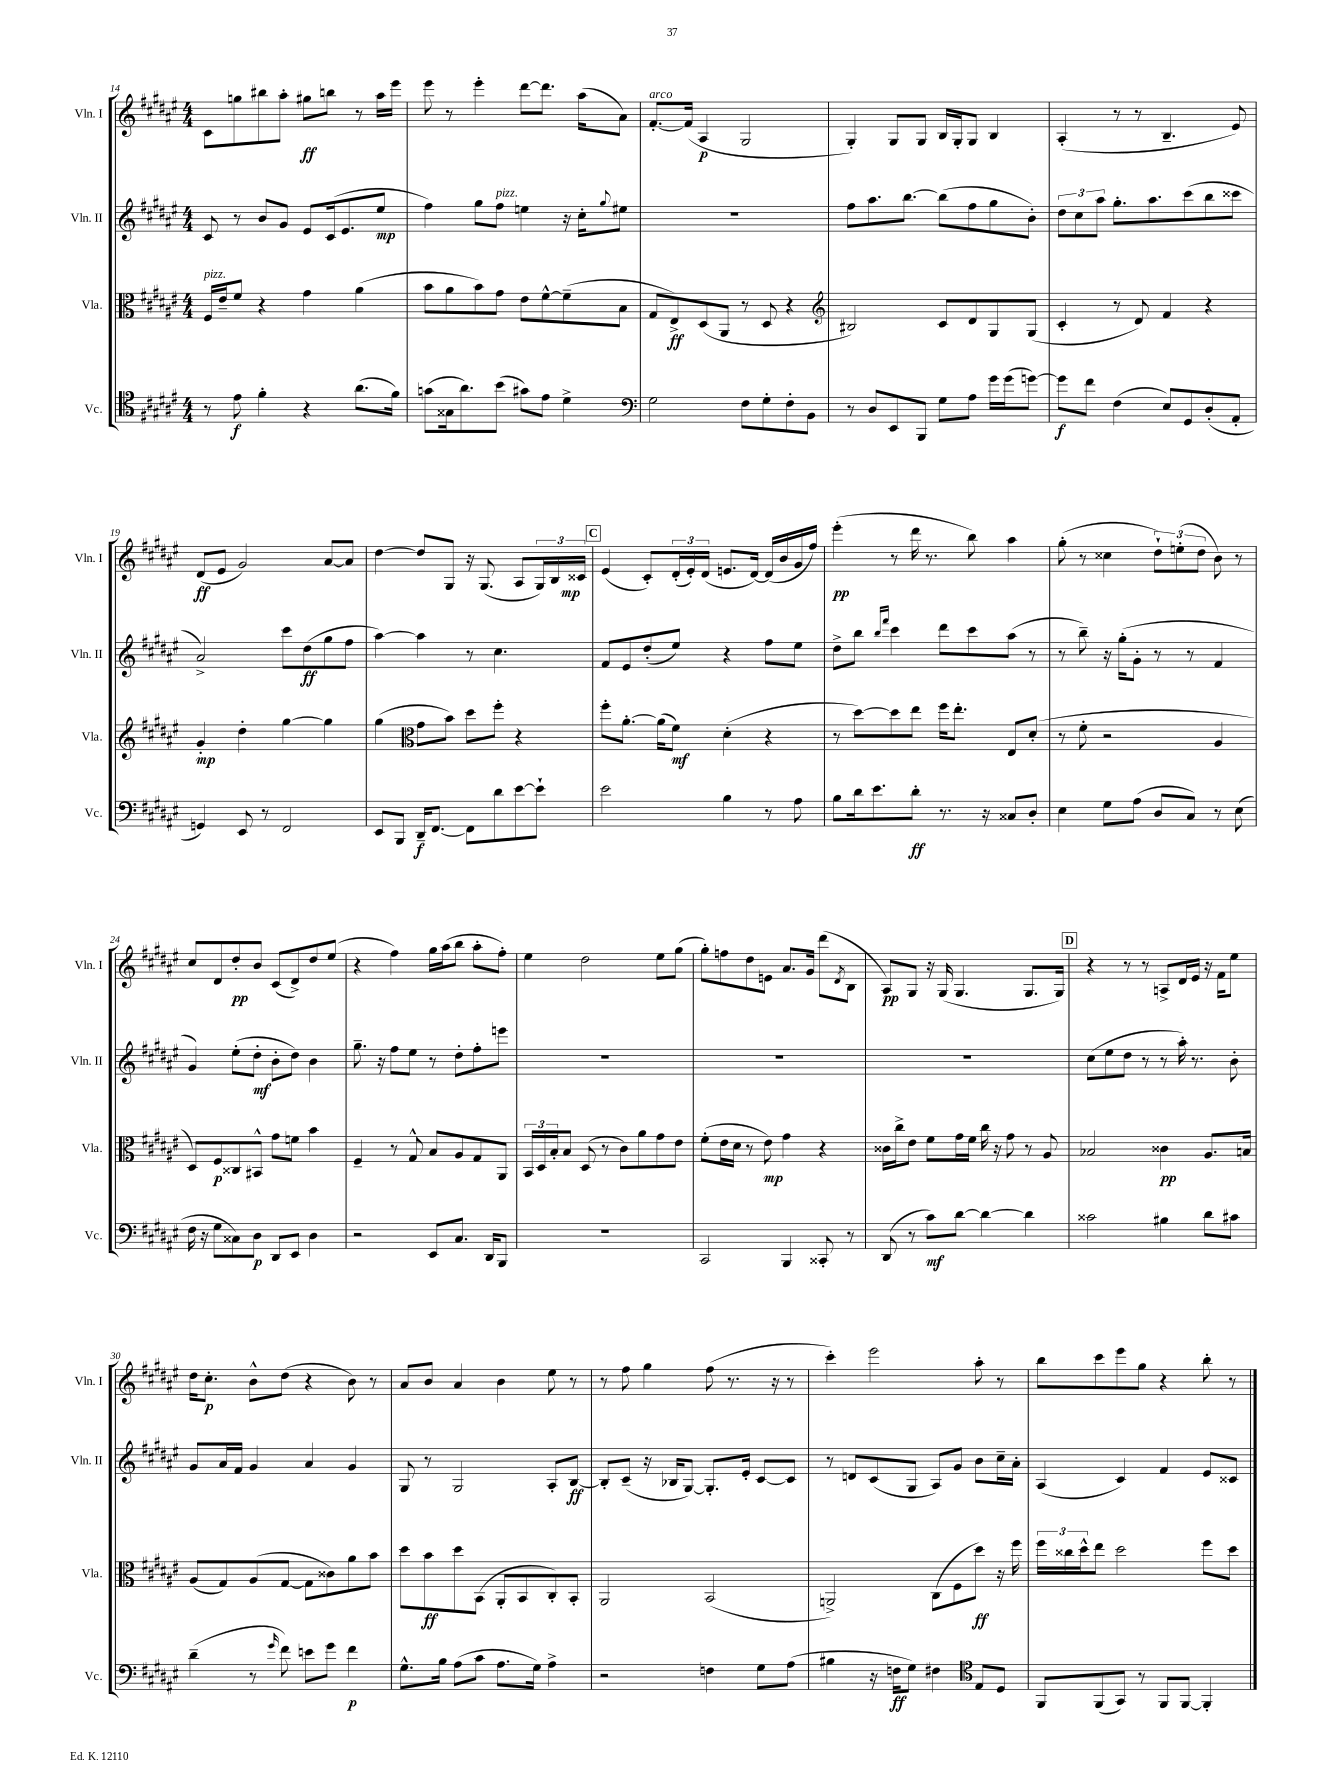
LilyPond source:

<<
\new StaffGroup <<
\new Staff = "s0" \with { instrumentName = "Vln. I" shortInstrumentName = "Vln. I" } {
    \clef treble \key fis \major \numericTimeSignature \time 4/4
    cis'8 g''8 bis''8 ais''8-. gis''8\ff b''8 r8 ais''16 eis'''16 |
    eis'''8 r8 eis'''4-. dis'''8~ dis'''8. ais''16( ais'8) |
    fis'8.~-.^\markup { \italic "arco" } fis'16( ais4\p gis2 |
    gis4-.) gis8 gis8 b16 gis16-. gis8 b4 |
    ais4-.( r8 r8 b4.-- eis'8) |
    dis'8\ff( eis'8 gis'2) ais'8~ ais'8 |
    dis''4~ dis''8 gis8 r16 gis8.( ais8 \tuplet 3/2 { gis16) b16 cisis'16\mp } |
    \mark \markup { \box "C" } eis'4( cis'8-.) \tuplet 3/2 { dis'16-.( eis'16-.) dis'16( } e'8. dis'16~) dis'16( b'16 gis'16 fis''16) |
    eis'''4-.\pp( r8 dis'''16 r8. b''8) ais''4 |
    gis''8-.( r8 cisis''4 \tuplet 3/2 { dis''8-!) e''8-.( dis''8 } b'8) r8 |
    cis''8 dis'8 dis''8-.\pp b'8 cis'8( dis'8->) dis''8 eis''8( |
    r4 fis''4) gis''16 ais''16( b''8 ais''8-. fis''8-.) |
    eis''4 dis''2 eis''8 gis''8( |
    gis''8-.) f''8 dis''8 e'8 ais'8. gis'16 dis'''8( \acciaccatura { dis'8 } b8 |
    ais8\pp) gis8 r16 gis16( gis4. gis8. gis16) |
    \mark \markup { \box "D" } r4 r8 r8 a8-> dis'16 eis'16 r16 fis'16 eis''8 |
    dis''16 cis''8.-.\p b'8-^ dis''8( r4 b'8) r8 |
    ais'8 b'8 ais'4 b'4 eis''8 r8 |
    r8 fis''8 gis''4 fis''8( r8. r16 r8 |
    cis'''4-.) eis'''2 ais''8-. r8 |
    b''8 cis'''8 eis'''8 gis''8 r4 b''8-. r8 \bar "|." |
}
\new Staff = "s1" \with { instrumentName = "Vln. II" shortInstrumentName = "Vln. II" } {
    \clef treble \key fis \major \numericTimeSignature \time 4/4
    cis'8 r8 b'8 gis'8 eis'8 cis'16( eis'8. eis''8\mp |
    fis''4) gis''8 fis''8^\markup { \italic "pizz." } e''4 r16 cis''16-. \appoggiatura { gis''8 } eis''8 |
    r1 |
    fis''8 ais''8. b''8.~ b''8( fis''8 gis''8 b'8-.) |
    \tuplet 3/2 { dis''8 cis''8 ais''8 } gis''8.-. ais''8. cis'''8( b''8 cisis'''8 |
    ais'2->) cis'''8 dis''8\ff( gis''8 fis''8 |
    ais''4~) ais''4 r8 cis''4. |
    \mark \markup { \box "C" } fis'8 eis'8 dis''8-.( eis''8) r4 fis''8 eis''8 |
    dis''8-> b''8 \grace { b''16 fis'''16 } cis'''4 dis'''8 cis'''8 ais''8( r8 |
    r8 b''8--) r16 gis''16-.( gis'8-. r8 r8 fis'4 |
    gis'4) eis''8-.( dis''8-.\mf b'8-. dis''8) b'4 |
    gis''8.-- r16 fis''8 eis''8 r8 dis''8-. fis''8-. e'''8 |
    R1 |
    R1 |
    R1 |
    \mark \markup { \box "D" } cis''8( eis''8 dis''8 r8 r8 ais''16-.) r8. b'8-. |
    gis'8 ais'16 fis'16 gis'4 ais'4 gis'4 |
    gis8 r8 gis2 ais8-. b8~\ff |
    b8-. cis'8--( r16 bes16 gis8~) gis8.-. eis'16-. cis'8~ cis'8 |
    r8 d'8 cis'8( gis8 ais8) gis'8 b'8 cis''16-- ais'16-. |
    ais4( cis'4) fis'4 eis'8 cisis'8 \bar "|." |
}
\new Staff = "s2" \with { instrumentName = "Vla." shortInstrumentName = "Vla." } {
    \clef alto \key fis \major \numericTimeSignature \time 4/4
    fis16^\markup { \italic "pizz." } eis'16-- fis'8 r4 gis'4 ais'4( |
    b'8 ais'8 b'8) gis'8 eis'8 fis'8~-^ fis'8--( b8 |
    gis8 eis8->\ff) dis8( ais,8 r8 dis8 r4 |
    \clef treble bis2) cis'8 dis'8 gis8 gis8( |
    cis'4-. r8 dis'8) fis'4 r4 |
    gis'4-.\mp dis''4-. gis''4~ gis''4 |
    gis''4( \clef alto gis'8 b'8) dis''8 fis''8-. r4 |
    \mark \markup { \box "C" } fis''8-. ais'8.~-. ais'16( fis'8\mf) dis'4-.( r4 |
    r8 dis''8~) dis''8 eis''8 fis''16 eis''8.-. eis8 dis'8-.( |
    r8 fis'8-. r2 ais4 |
    dis8) fis8\p cisis8 bis,8-^ gis'8 f'8 b'4 |
    fis4-- r8 gis8-^ b8 ais8 gis8 ais,8 |
    \tuplet 3/2 { b,16 dis16 b16-. } b8 dis8( r8 cis'8) ais'8 gis'8 eis'8 |
    fis'8-.( eis'16 dis'16 r8 eis'8\mp) gis'4 r4 |
    cisis'16 cis''16-> eis'8 fis'8 gis'16 fis'16 cis''16 r16 gis'8 r8 ais8 |
    \mark \markup { \box "D" } bes2 cisis'4\pp ais8. b16 |
    ais8( gis8) ais8( gis8~ gis8 cisis'8) ais'8 b'8 |
    dis''8 b'8\ff dis''8 b,8( ais,8-. b,8 cis8-.) b,8-. |
    ais,2 b,2( |
    a,2->) cis8( fis8 dis''8\ff) r16 fis''16 |
    \tuplet 3/2 { fis''16 cisis''16 dis''16-^ } eis''8 dis''2 fis''8 dis''8 \bar "|." |
}
\new Staff = "s3" \with { instrumentName = "Vc." shortInstrumentName = "Vc." } {
    \clef tenor \key fis \major \numericTimeSignature \time 4/4
    r8 eis'8\f fis'4-. r4 ais'8.( fis'16) |
    g'8( gisis16 ais'8.) b'8( gis'8) eis'8 dis'4-> |
    \clef bass gis2 fis8 gis8-. fis8-. b,8 |
    r8 dis8 eis,8 b,,8 gis8 ais8 gis'16 gis'16( g'8~) |
    g'8\f fis'8 fis4( eis8) gis,8 dis8-.( ais,8-. |
    g,4) eis,8 r8 fis,2 |
    eis,8 b,,8 dis,16--\f fis,8.~ fis,8 dis'8 eis'8~ eis'8-! |
    \mark \markup { \box "C" } eis'2 b4 r8 ais8 |
    b8 dis'16 eis'8. dis'8-.\ff r8. r16 cisis8 dis8-. |
    eis4 gis8 ais8( dis8 cis8) r8 eis8( |
    fis16 r16 gis8 cisis8) dis8\p dis,8 eis,8 dis4 |
    r2 eis,8 cis8. dis,16 b,,8 |
    R1 |
    cis,2 b,,4 cisis,8-. r8 |
    dis,8( r8 cis'8\mf) dis'8~ dis'4~ dis'4 |
    \mark \markup { \box "D" } cisis'2 bis4 dis'8 cis'8 |
    dis'4--( r8 \grace { gis'16 } fis'8) e'8 gis'8 fis'4\p |
    gis8.-^ b16 ais8( cis'8 ais8. gis16) ais4-> |
    r2 f4 gis8 ais8( |
    bis4 r16 f16\ff gis8) fis4 \clef tenor eis8 dis8 |
    fis,8 fis,8( gis,8) r8 fis,8 fis,8~ fis,4-. \bar "|." |
}
>>
>>
\layout { \context { \Score currentBarNumber = #14 } }
